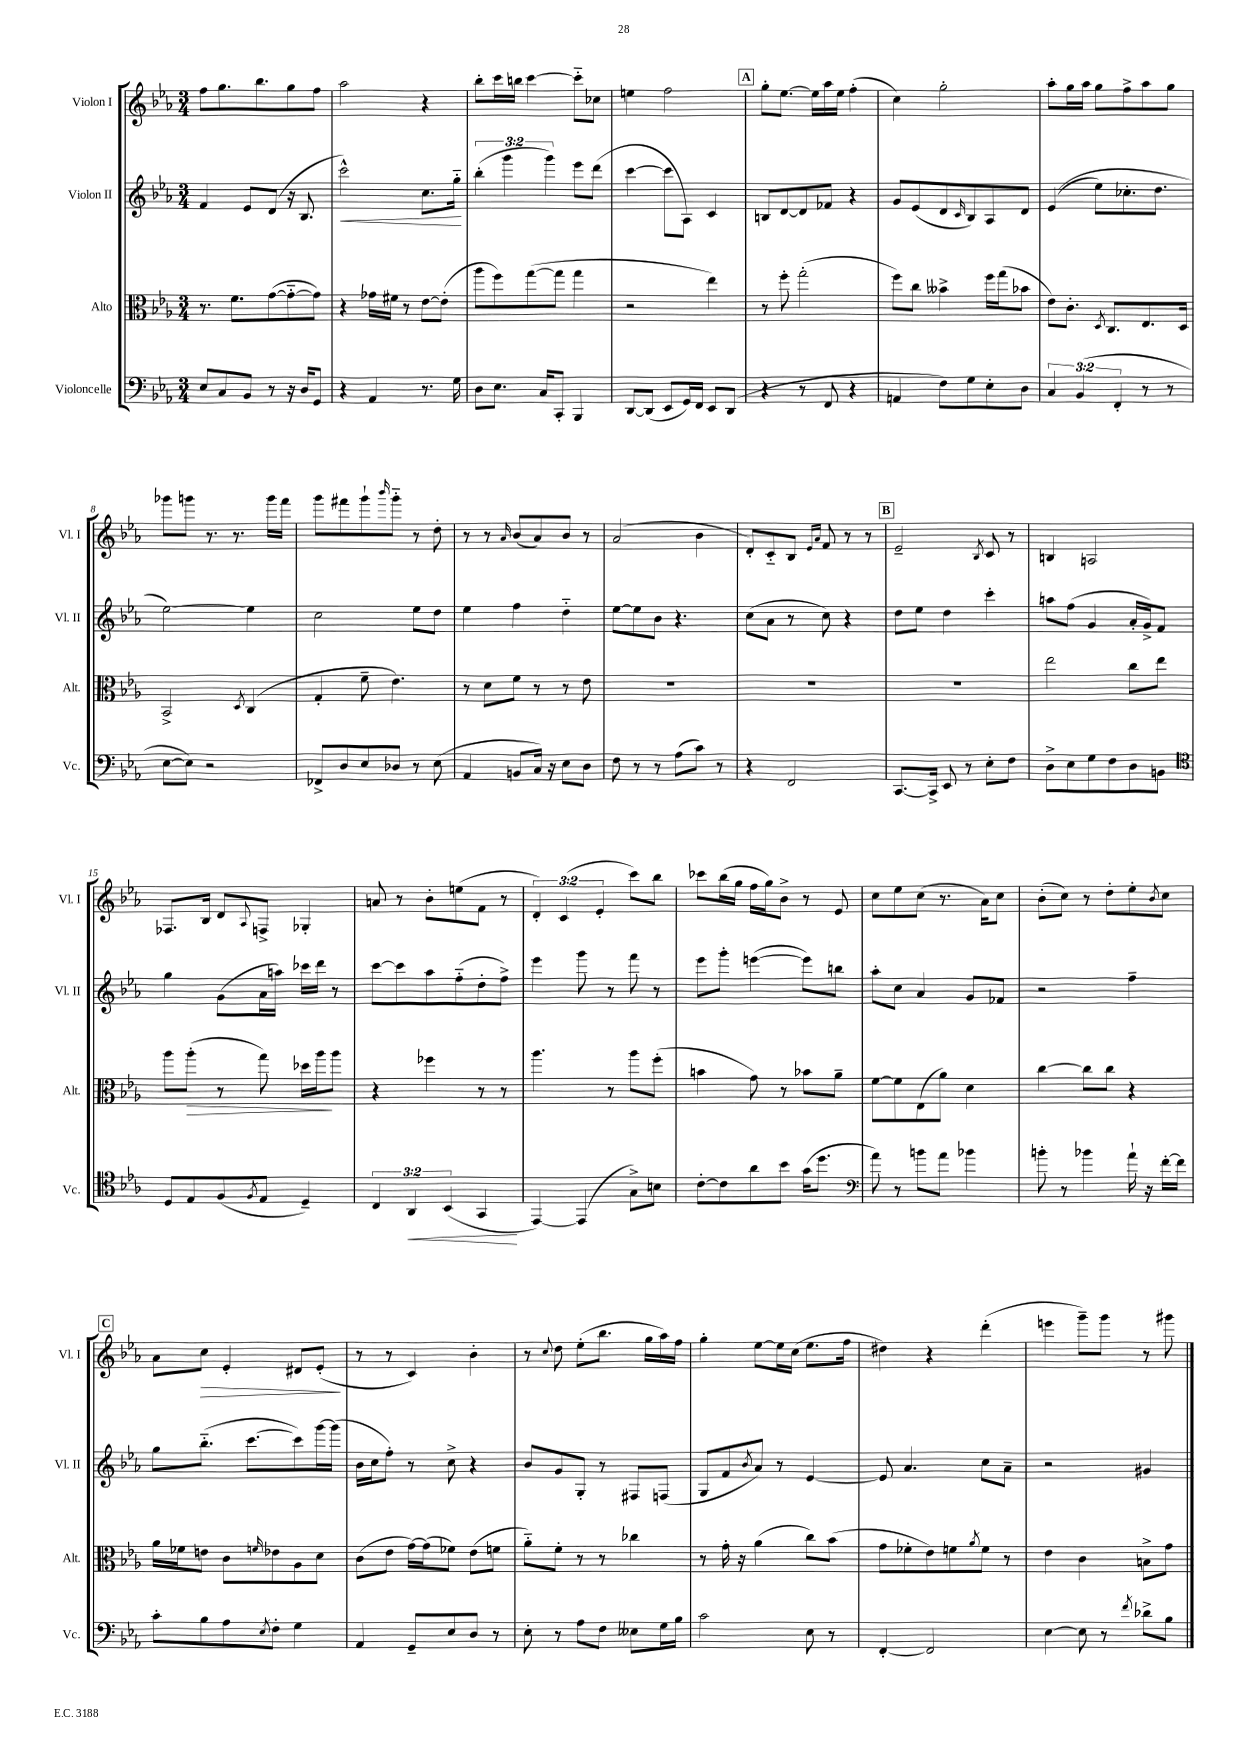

**kern	**kern	**kern	**kern
*staff4	*staff3	*staff2	*staff1
*clefF4	*clefC3	*clefG2	*clefG2
*k[b-e-a-]	*k[b-e-a-]	*k[b-e-a-]	*k[b-e-a-]
*M3/4	*M3/4	*M3/4	*M3/4
8E-	8.r	4f	8ff
8C	.	.	8.gg
.	8.f	.	.
8BB-	.	8e-	.
.	.	.	8.bb-
8r	([8g	(8d	.
16r	8g'~_	16r	8gg
16D	.	8.B-	.
8GG	8g])	.	8ff
=	=	=	=
4r	4r	2ccc^^)	2aa-
4AA-	16g-	.	.
.	16f#	.	.
.	8r	.	.
8.r	[8e-	8.cc	4r
.	(8e-']	.	.
16G	.	16gg'~	.
=	=	=	=
8D	8aa-	(6bb-'	8bb-'
8.E-	8ff)	.	16ccc
.	.	6ggg	.
.	.	.	16bb
.	([8gg	.	[4ccc
16C	.	.	.
.	.	6ggg)	.
8CC'	8gg]	.	.
4BBB-	4gg	8eee-	8ccc'~]
.	.	(8ddd	8cc-
=	=	=	=
[8DD	2r	[4ccc	4ee
(8DD]	.	.	.
8EE-	.	8ccc]	2ff
16GG)	.	8A-)	.
16FF	.	.	.
8EE-	4ee-)	4c	.
(8DD	.	.	.
=	=	=	=
4r	8r	8B	8gg'
.	8ff'	[8d	[8.ee-
8r	(2gg'	8d]	.
.	.	.	16ee-]
8FF	.	8f-	16aa-
.	.	.	16ee-
4r	.	4r	(4ff'
=	=	=	=
4AA	8ff)	8g	4cc)
.	8cc	(8e-	.
8F)	4b--^	8d	2gg'
.	.	16qqc	.
8G	.	8B-)	.
8E-'	16ff	8A-	.
.	(16gg	.	.
8D	8b-	8d	.
=	=	=	=
6C	8e-)	&((4e-	8aa-'
.	8.c'	.	16gg
(6BB-	.	.	.
.	.	.	16aa-
.	.	8ee-)	8gg
.	8qD	.	.
.	8.C	.	.
6FF'	.	.	.
.	.	8.cc-'	8ff^
8r	8.E-	.	8aa-
.	.	8.dd	.
8r	.	.	8gg
.	16D	.	.
=	=	=	=
[8E-	2BB-^	[2ee-&)	8ggg-
8E-])	.	.	8ggg
2r	.	.	8.r
.	.	.	8.r
.	8qD	.	.
.	(4C	4ee-]	.
.	.	.	16ggg
.	.	.	16fff
=	=	=	=
8FF-^	4G'	2cc	8ggg
8D	.	.	8fff#
8E-	8f~	.	8ggg`
.	.	.	16qqbbb-
8D-	4.e-)	.	8ggg'~
8r	.	8ee-	8r
(8E-	.	8dd	8dd'
=	=	=	=
4AA-	8r	4ee-	8r
.	8d	.	8r
.	.	.	16qqa-
8BB	8f	4ff	(8b-
16C)	8r	.	8a-)
16r	.	.	.
8E-	8r	4dd'~	8b-
8D	8e-	.	8r
=	=	=	=
8F	2.r	[8ee-	(2a-
8r	.	8ee-]	.
8r	.	8b-	.
(8A-	.	4.r	.
8c)	.	.	4b-
8r	.	.	.
=	=	=	=
4r	2.r	(8cc	8d')
.	.	8a-	8c'~
2FF	.	8r	8B-
.	.	.	16qqe-
.	.	.	16qqa-
.	.	8cc)	8f
.	.	4r	8r
.	.	.	8r
=	=	=	=
[8.CC	2.r	8dd	2e-~
.	.	8ee-	.
16CC^]	.	.	.
8EE-	.	4dd	.
8r	.	.	.
.	.	.	8qB-
8E-'	.	4ccc'	8c
8F	.	.	8r
=	=	=	=
8D^	2ee-	8aa	4B
8E-	.	(8ff	.
8G	.	4g	2A
8F	.	.	.
8D	8cc	16a-'	.
.	.	16g^)	.
8BB	8ee-	8f	.
=	=	=	=
*clefC4	*	*	*
8D	8aa-	4gg	8.F-
8E-	(8aa-'	.	.
.	.	.	16B-
(8F	8r	(8g	8d
8qF	.	.	8qqA-
8E-	8gg)	16a-	8F^
.	.	16aa)	.
4D~)	16dd-	16ccc-	4G-'
.	16aa-	16ddd	.
.	8aa-	8r	.
=	=	=	=
6C	4r	[8ccc	8a
.	.	8ccc]	8r
6AA-	.	.	.
.	4ff-	8aa-	8b-'
(6BB-	.	.	.
.	.	(8ff'~	(8ee
4GG	8r	8dd'	8f
.	8r	8ff^)	8r
=	=	=	=
[4EE-)	4.aa-	4eee-	6d')
.	.	.	(6c
(4EE-]	.	8ggg	.
.	.	.	6e-'
.	8r	8r	.
8G^)	8aa-	8fff	8ccc)
8B	(8ff'	8r	8bb-
=	=	=	=
[8c'	4b	8eee-	8ccc-
8c]	.	8ggg'	(16bb-
.	.	.	16gg
8a-	8g)	([4eee	16ff
.	.	.	16gg)
8b-	8r	.	8b-^
(16g	8b-	8eee])	8r
8.dd	.	.	.
.	8a-~	8bb	8e-
=	=	=	=
*clefF4	*	*	*
8a-)	[8f	8aa-'	8cc
8r	8f]	8cc	8ee-
8b	(8E-	4a-	(8cc
8a-	8a-)	.	8.r
4b-	4d	8g	.
.	.	.	16a-)
.	.	8f-	8cc
=	=	=	=
8b'	[4cc	2r	(8b-'
8r	.	.	8cc)
4b-	8cc]	.	8r
.	8cc	.	8dd'
16a-`	4r	4ff~	8ee-'
16r	.	.	.
.	.	.	8qb-
[16f'	.	.	8cc
16f]	.	.	.
=	=	=	=
8c'	16a-	8gg	8a-
.	16f-	.	.
8B-	8e	(8.bb-'~	8cc
8A-	8c	.	4e-'
.	.	[8.ccc	.
8qE-	16qqf	.	.
8F'	8e-	.	.
4G	8A-	8ccc])	8d#
.	8d	[16ggg	(8e-'
.	.	(16ggg]	.
=	=	=	=
4AA-	(8c	16b-	8r
.	.	16cc	.
.	8e-	8ff')	8r
8GG~	[16g)	8r	4c)
.	(16g]	.	.
8E-	8f-)	8cc^	.
8D	(8e-	4r	4b-'
8r	8f	.	.
=	=	=	=
8E-'	8a-'~)	8b-	8r
.	.	.	8qqcc
8r	8f'	8g	8dd
8A-	8r	8G'	(8ee-'
8F	8r	8r	8.bb-
8E--	4cc-	8F#	.
.	.	.	16gg
16G	.	(8F	16aa-)
16B-	.	.	16ff
=	=	=	=
2c	8r	8G	4gg'
.	16g'	8f	.
.	16r	.	.
.	.	8qb-	.
.	(4a-	8a-)	[8ee-
.	.	8r	16ee-]
.	.	.	(16cc
8E-	8cc)	[4e-	8.ee-
8r	(8b-	.	.
.	.	.	16ff
=	=	=	=
[4FF'	8g	8e-]	4dd#)
.	8f-'	4.a-	.
2FF]	8e-)	.	4r
.	8f	.	.
.	8qa-	.	.
.	8f	8cc	(4ddd'
.	8r	8a-~	.
=	=	=	=
[4E-	4e-	2r	4eee
8E-]	4c	.	8ggg~)
8r	.	.	8ggg
8qf	.	.	.
8d-^	8B^	4g#	8r
8B-	8g	.	8ggg#
==	==	==	==
*-	*-	*-	*-
